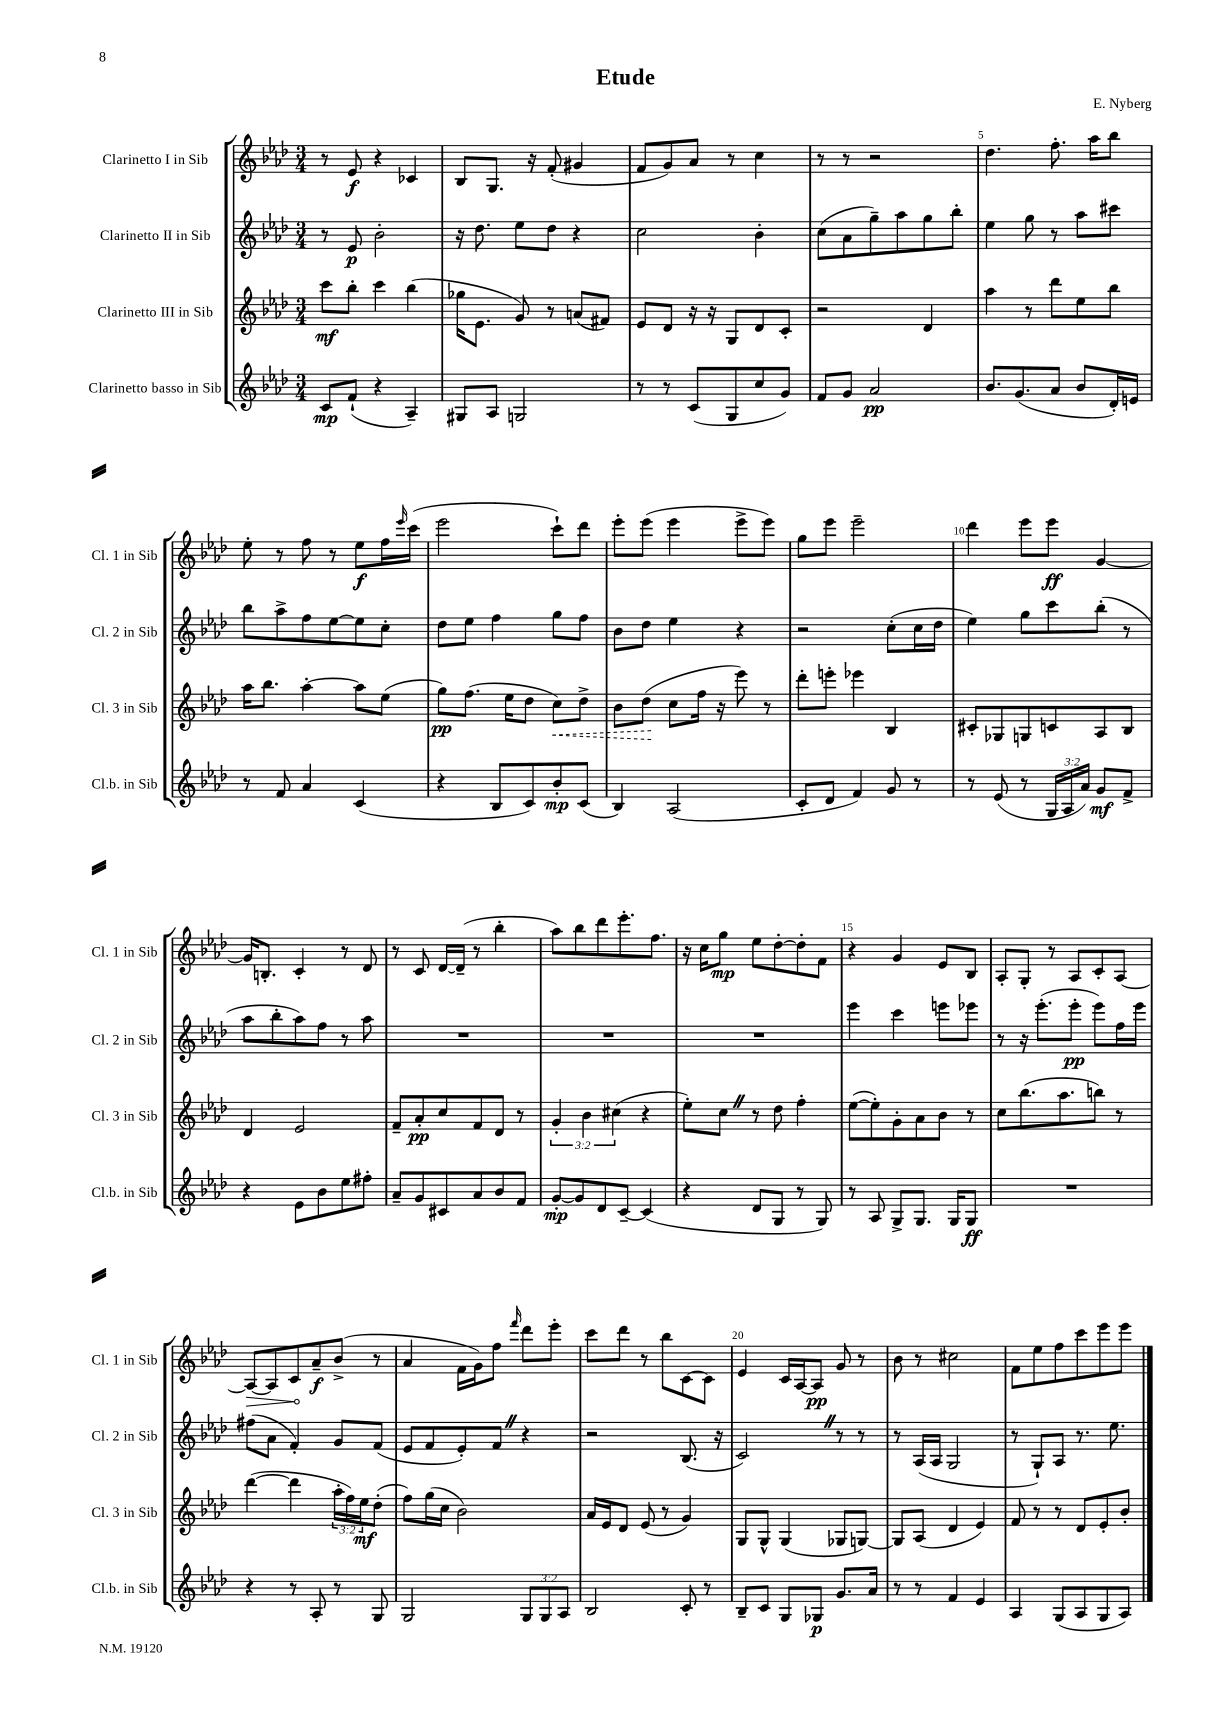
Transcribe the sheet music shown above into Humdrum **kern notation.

**kern	**kern	**kern	**kern
*staff4	*staff3	*staff2	*staff1
*clefG2	*clefG2	*clefG2	*clefG2
*k[b-e-a-d-]	*k[b-e-a-d-]	*k[b-e-a-d-]	*k[b-e-a-d-]
*M3/4	*M3/4	*M3/4	*M3/4
8c	8ccc	8r	8r
(8f`	8bb-'	8e-	8e-
4r	4ccc	2b-'	4r
4A-~)	(4bb-	.	4c-
=	=	=	=
8G#	16gg-	16r	8B-
.	8.e-	8.dd-	.
8A-	.	.	8.G
2G	8g)	8ee-	.
.	.	.	16r
.	8r	8dd-	(8f'
.	(8a	4r	4g#
.	8f#)	.	.
=	=	=	=
8r	8e-	2cc	8f
8r	8d-	.	8g)
(8c	16r	.	8a-
.	16r	.	.
8G	8G	.	8r
8cc	8d-	4b-'	4cc
8g)	8c'	.	.
=	=	=	=
8f	2r	(8cc	8r
8g	.	8a-	8r
2a-	.	8gg~)	2r
.	.	8aa-	.
.	4d-	8gg	.
.	.	8bb-'	.
=	=	=	=
8.b-	4aa-	4ee-	4.dd-
(8.g	.	.	.
.	8r	8gg	.
8a-	8ddd-	8r	8.ff'
8b-	8ee-	8aa-	.
.	.	.	16aa-
16d-')	8bb-	8ccc#	8bb-
16e	.	.	.
=	=	=	=
8r	16aa-	8bb-	8ee-'
.	8.bb-	.	.
8f	.	8aa-^	8r
4a-	[4aa-'	8ff	8ff
.	.	[8ee-	8r
(4c	8aa-]	8ee-]	8ee-
.	(8ee-	8cc'	16ff
.	.	.	16qqeee-
.	.	.	(16ccc
=	=	=	=
4r	8gg)	8dd-	2eee-
.	(8.ff	8ee-	.
8B-	.	4ff	.
.	16ee-	.	.
8c)	8dd-	.	.
8b-'	8cc)	8gg	8ccc`)
(8c	8dd-^	8ff	8ddd-
=	=	=	=
4B-)	8b-	8b-	8eee-'
.	(8dd-	8dd-	(8eee-
(2A-	8cc	4ee-	4eee-
.	16ff	.	.
.	16r	.	.
.	8eee-)	4r	8eee-^
.	8r	.	8eee-)
=	=	=	=
8c'	8ddd-'	2r	8gg
8d-	8eee'	.	8eee-
4f)	4eee-	.	2eee-~
8g	4B-	(8cc'	.
8r	.	16cc	.
.	.	16dd-	.
=	=	=	=
8r	8c#'	4ee-)	4ddd-
(8e-	8G-	.	.
8r	8G	8gg	8eee-
24G	8c	8ccc	8eee-
24A-	.	.	.
24a-)	.	.	.
8g	8A-	(8bb-'	[4g
8f^	8B-	8r	.
=	=	=	=
4r	4d-	8aa-	16g]
.	.	.	8.B'
.	.	8bb-'	.
8e-	2e-	8aa-)	4c'
8b-	.	8ff	.
8ee-	.	8r	8r
8ff#'	.	8aa-	8d-
=	=	=	=
8a-~	8f~	2.r	8r
8g	8a-'	.	8c
8c#	8cc	.	[16d-
.	.	.	(16d-~]
8a-	8f	.	8r
8b-	8d-	.	4bb-'
8f	8r	.	.
=	=	=	=
[8g'	6g'	2.r	8aa-)
8g]	.	.	8bb-
.	6b-	.	.
8d-	.	.	8ddd-
.	(6cc#	.	.
[8c~	.	.	8.eee-'
(4c]	4r	.	.
.	.	.	8.ff
=	=	=	=
4r	8ee-')	2.r	16r
.	.	.	16cc
.	8cc	.	8gg
8d-	8r	.	8ee-
8G	8dd-	.	[8dd-'
8r	4ff'	.	8dd-']
8G)	.	.	8f
=	=	=	=
8r	([8ee-	4eee-	4r
8A-	8ee-'])	.	.
8G^	8g'	4ccc	4g
8.G	8a-	.	.
.	8b-	8eee	8e-
16G	.	.	.
8G	8r	8eee-	8B-
=	=	=	=
2.r	8cc	8r	8A-'
.	(8.bb-	16r	8G'
.	.	(8.eee-'	.
.	.	.	8r
.	8.aa-	.	.
.	.	8eee-'	8A-
.	8bb)	8eee-)	8c'
.	8r	16ff	[8A-
.	.	16eee-	.
=	=	=	=
4r	([4ddd-	(8ff#	8A-_
.	.	8a-	8A-]
8r	4ddd-]	4f')	8c
8A-'	.	.	8a-~
8r	24aa-'	8g	(8b-^
.	24ff)	.	.
.	24ee-	.	.
8G	(8dd-'	(8f	8r
=	=	=	=
2G	8ff)	8e-	4a-
.	(16gg	8f	.
.	16cc	.	.
.	2b-)	8e-')	16f
.	.	.	16g)
.	.	8f	8ff
.	.	.	16qqfff
12G	.	4r	8ddd-
12G	.	.	.
.	.	.	8eee-'
12A-	.	.	.
=	=	=	=
2B-	16a-	2r	8ccc
.	16e-	.	.
.	8d-	.	8ddd-
.	(8e-	.	8r
.	8r	.	8bb-
8c'	4g)	(8.B-	[8c
8r	.	.	8c]
.	.	16r	.
=	=	=	=
8B-~	8G	2c)	4e-
8c	8G^^	.	.
8G	(4G	.	16c
.	.	.	[16A-
8G-	.	.	8A-]
8.g	8G-	8r	8g
.	[8G)	8r	8r
16a-	.	.	.
=	=	=	=
8r	8G]	8r	8b-
8r	(8A-	(16A-	8r
.	.	16A-	.
4f	4d-	2G	2cc#
4e-	4e-)	.	.
=	=	=	=
4A-	8f	8r	8f
.	8r	8G`)	8ee-
(8G	8r	8A-	8ff
8A-	8d-	8.r	8ccc
8G	8e-'	.	8eee-
.	.	8.ee-	.
8A-)	8b-'	.	8eee-
==	==	==	==
*-	*-	*-	*-
